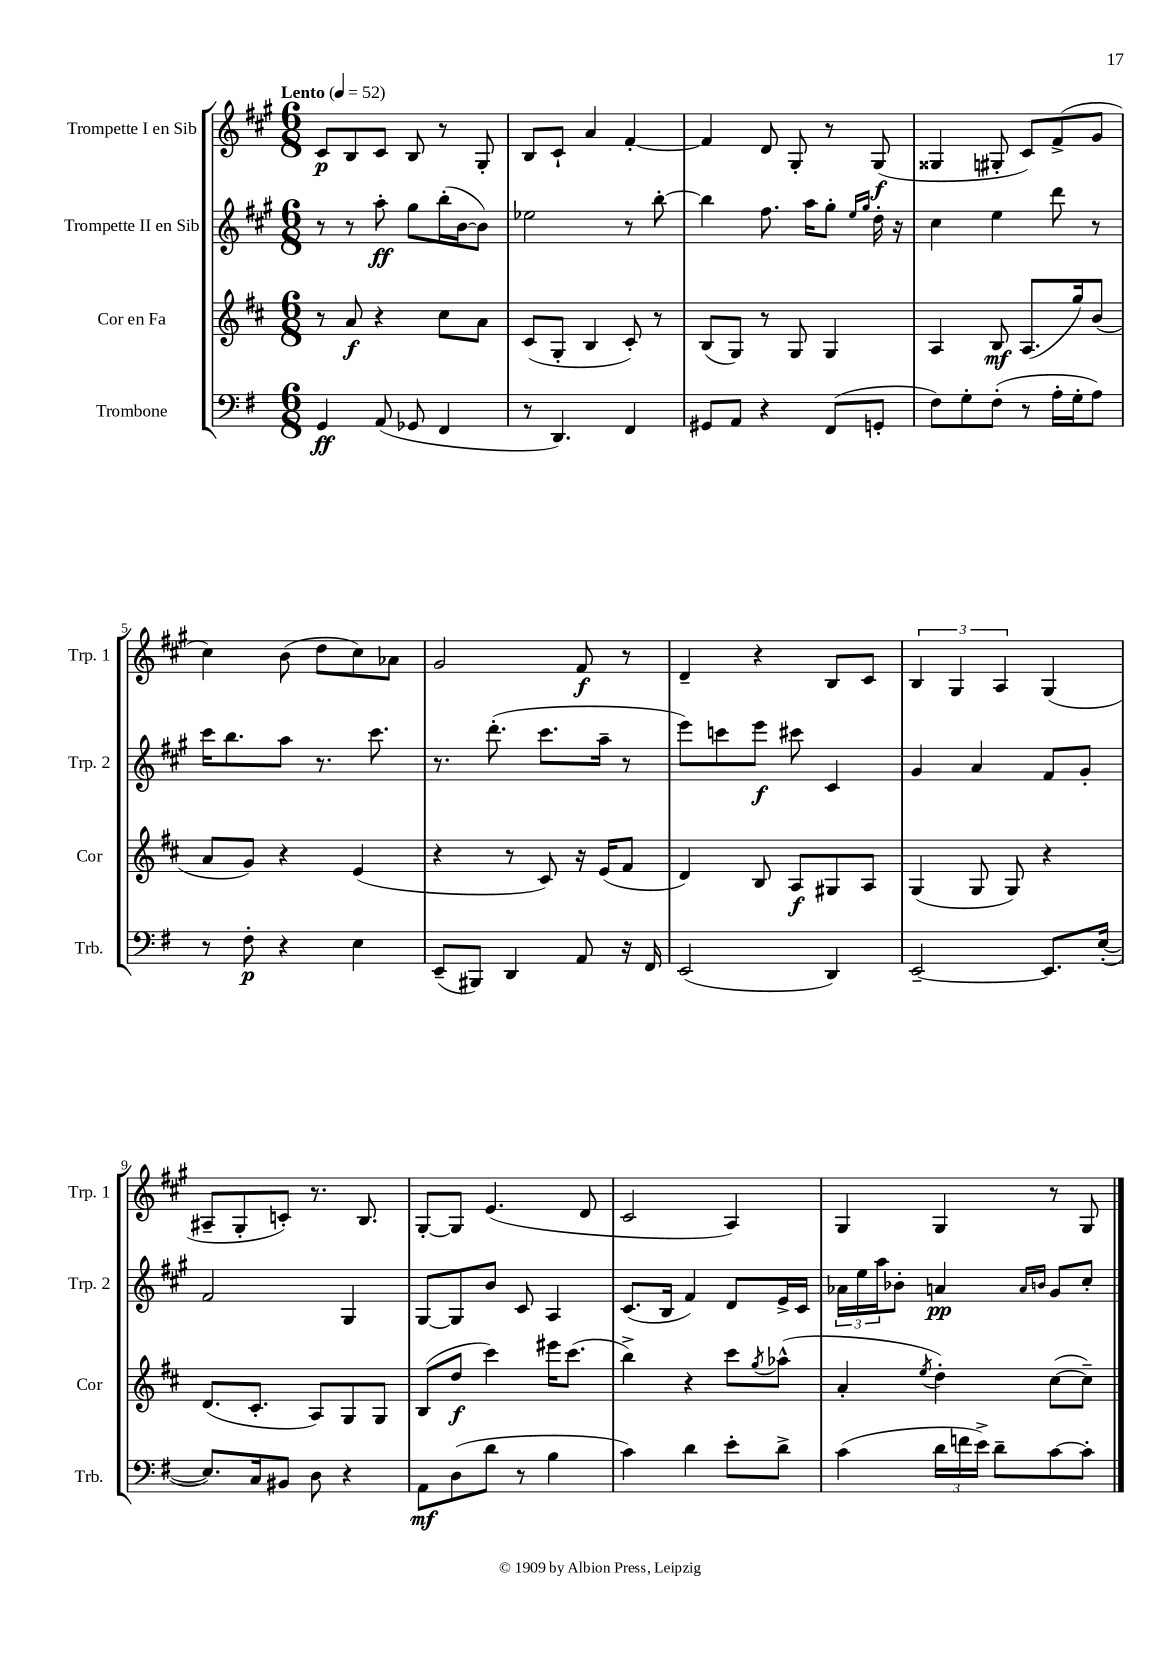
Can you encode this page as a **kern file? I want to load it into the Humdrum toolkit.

**kern	**kern	**kern	**kern
*staff4	*staff3	*staff2	*staff1
*clefF4	*clefG2	*clefG2	*clefG2
*k[f#]	*k[f#c#]	*k[f#c#g#]	*k[f#c#g#]
*M6/8	*M6/8	*M6/8	*M6/8
*MM52	*MM52	*MM52	*MM52
4GG/	8r	8r	8c#/L
.	8a/	8r	8B/
(8AA/	4r	8aa'\	8c#/J
8GG-/	.	8gg#\L	8B/
4FF#/	8cc#\L	(16bb'\L	8r
.	.	[16b\J	.
.	8a\J	8b\]J)	8G#'/
=	=	=	=
8r	(8c#/L	2ee-\	8B/L
4.DD/)	8G'/J	.	8c#`/J
.	4B/	.	4a/
4FF#/	8c#'/)	8r	[4f#'/
.	8r	[8bb'\	.
=	=	=	=
8GG#/L	(8B/L	4bb\]	4f#/]
8AA/J	8G/J)	.	.
4r	8r	8.ff#\	8d/
.	8G/	.	8G#'/
.	.	16aa\LK	.
(8FF#/L	4G/	8gg#'\J	8r
.	.	16qqee/LL	.
.	.	16qqgg#/JJ	.
8GG'/J	.	16dd'\	(8G#/
.	.	16r	.
=	=	=	=
8F#\L)	4A/	4cc#\	4G##/
8G'\	.	.	.
(8F#'\J	8B/	4ee\	8G#'/
8r	(8.A/L	.	8c#/L)
16A'\LL	.	8ddd\	(8f#^/
16G'\J	16gg/k)	.	.
8A\J)	(8b/J	8r	8g#/J
=	=	=	=
8r	8a/L	16ccc#\LK	4cc#\)
.	.	8.bb\	.
8F#'\	8g/J)	.	.
4r	4r	8aa\J	(8b\
.	.	8.r	8dd\L
4E\	(4e/	.	8cc#\)
.	.	8.ccc#\	.
.	.	.	8a-\J
=	=	=	=
(8EE~/L	4r	8.r	2g#/
8BBB#/J)	.	.	.
.	.	(8.ddd'\	.
4DD/	8r	.	.
.	8c#/)	8.ccc#\L	.
8AA/	16r	.	8f#/
.	(16e/LK	16aa~\Jk	.
16r	8f#/J	8r	8r
16FF#/	.	.	.
=	=	=	=
(2EE/	4d/)	8eee\L)	4d~/
.	.	8ccc\	.
.	8B/	8eee\J	4r
.	8A/L	8ccc#\	.
4DD/)	8G#/	4c#/	8B/L
.	8A/J	.	8c#/J
=	=	=	=
[2EE~/	(4G/	4g#/	6B/
.	.	.	6G#/
.	8G/	4a/	.
.	.	.	6A/
.	8G/)	.	.
8.EE/]L	4r	8f#/L	(4G#/
.	.	8g#'/J	.
([16E'/Jk	.	.	.
=	=	=	=
8.E/]L)	(8.d/L	2f#/	8A#~/L
.	.	.	8G#'/
16C/k	8.c#'/J	.	.
8BB#/J	.	.	8c'/J)
8D\	8A/L)	.	8.r
4r	8G/	4G#/	.
.	.	.	8.B/
.	8G/J	.	.
=	=	=	=
8AA\L	(8B/L	[8G#/L	[8G#'/L
(8D\	8dd/J	8G#/]	8G#/]J
8d\J	4ccc#\)	8b/J	(4.e/
8r	.	8c#/	.
4B\	16eee#\LK	4A/	.
.	(8.ccc#\J	.	.
.	.	.	8d/
=	=	=	=
4c\)	4bb^\)	(8.c#/L	2c#/
.	.	16B/Jk	.
4d\	4r	4f#/)	.
8e'\L	8ccc#\L	8d/L	4A/)
.	8qgg/	.	.
8d^\J	(8aa-^^\J	16e^/L	.
.	.	16c#/JJ	.
=	=	=	=
(4c\	4a'/	24a-\LL	4G#/
.	.	24ee\	.
.	.	24aa\J	.
.	.	8b-'\J	.
.	8qee/	.	.
24d\LL	4dd'\)	4a/	4G#/
24f\	.	.	.
24e^\JJ)	.	.	.
8d~\L	.	.	.
.	.	16qqa/LL	.
.	.	16qqb/JJ	.
[8c\	([8cc#\L	8g#/L	8r
8c'\]J	8cc#~\]J)	8cc#'/J	8G#/
==	==	==	==
*-	*-	*-	*-
